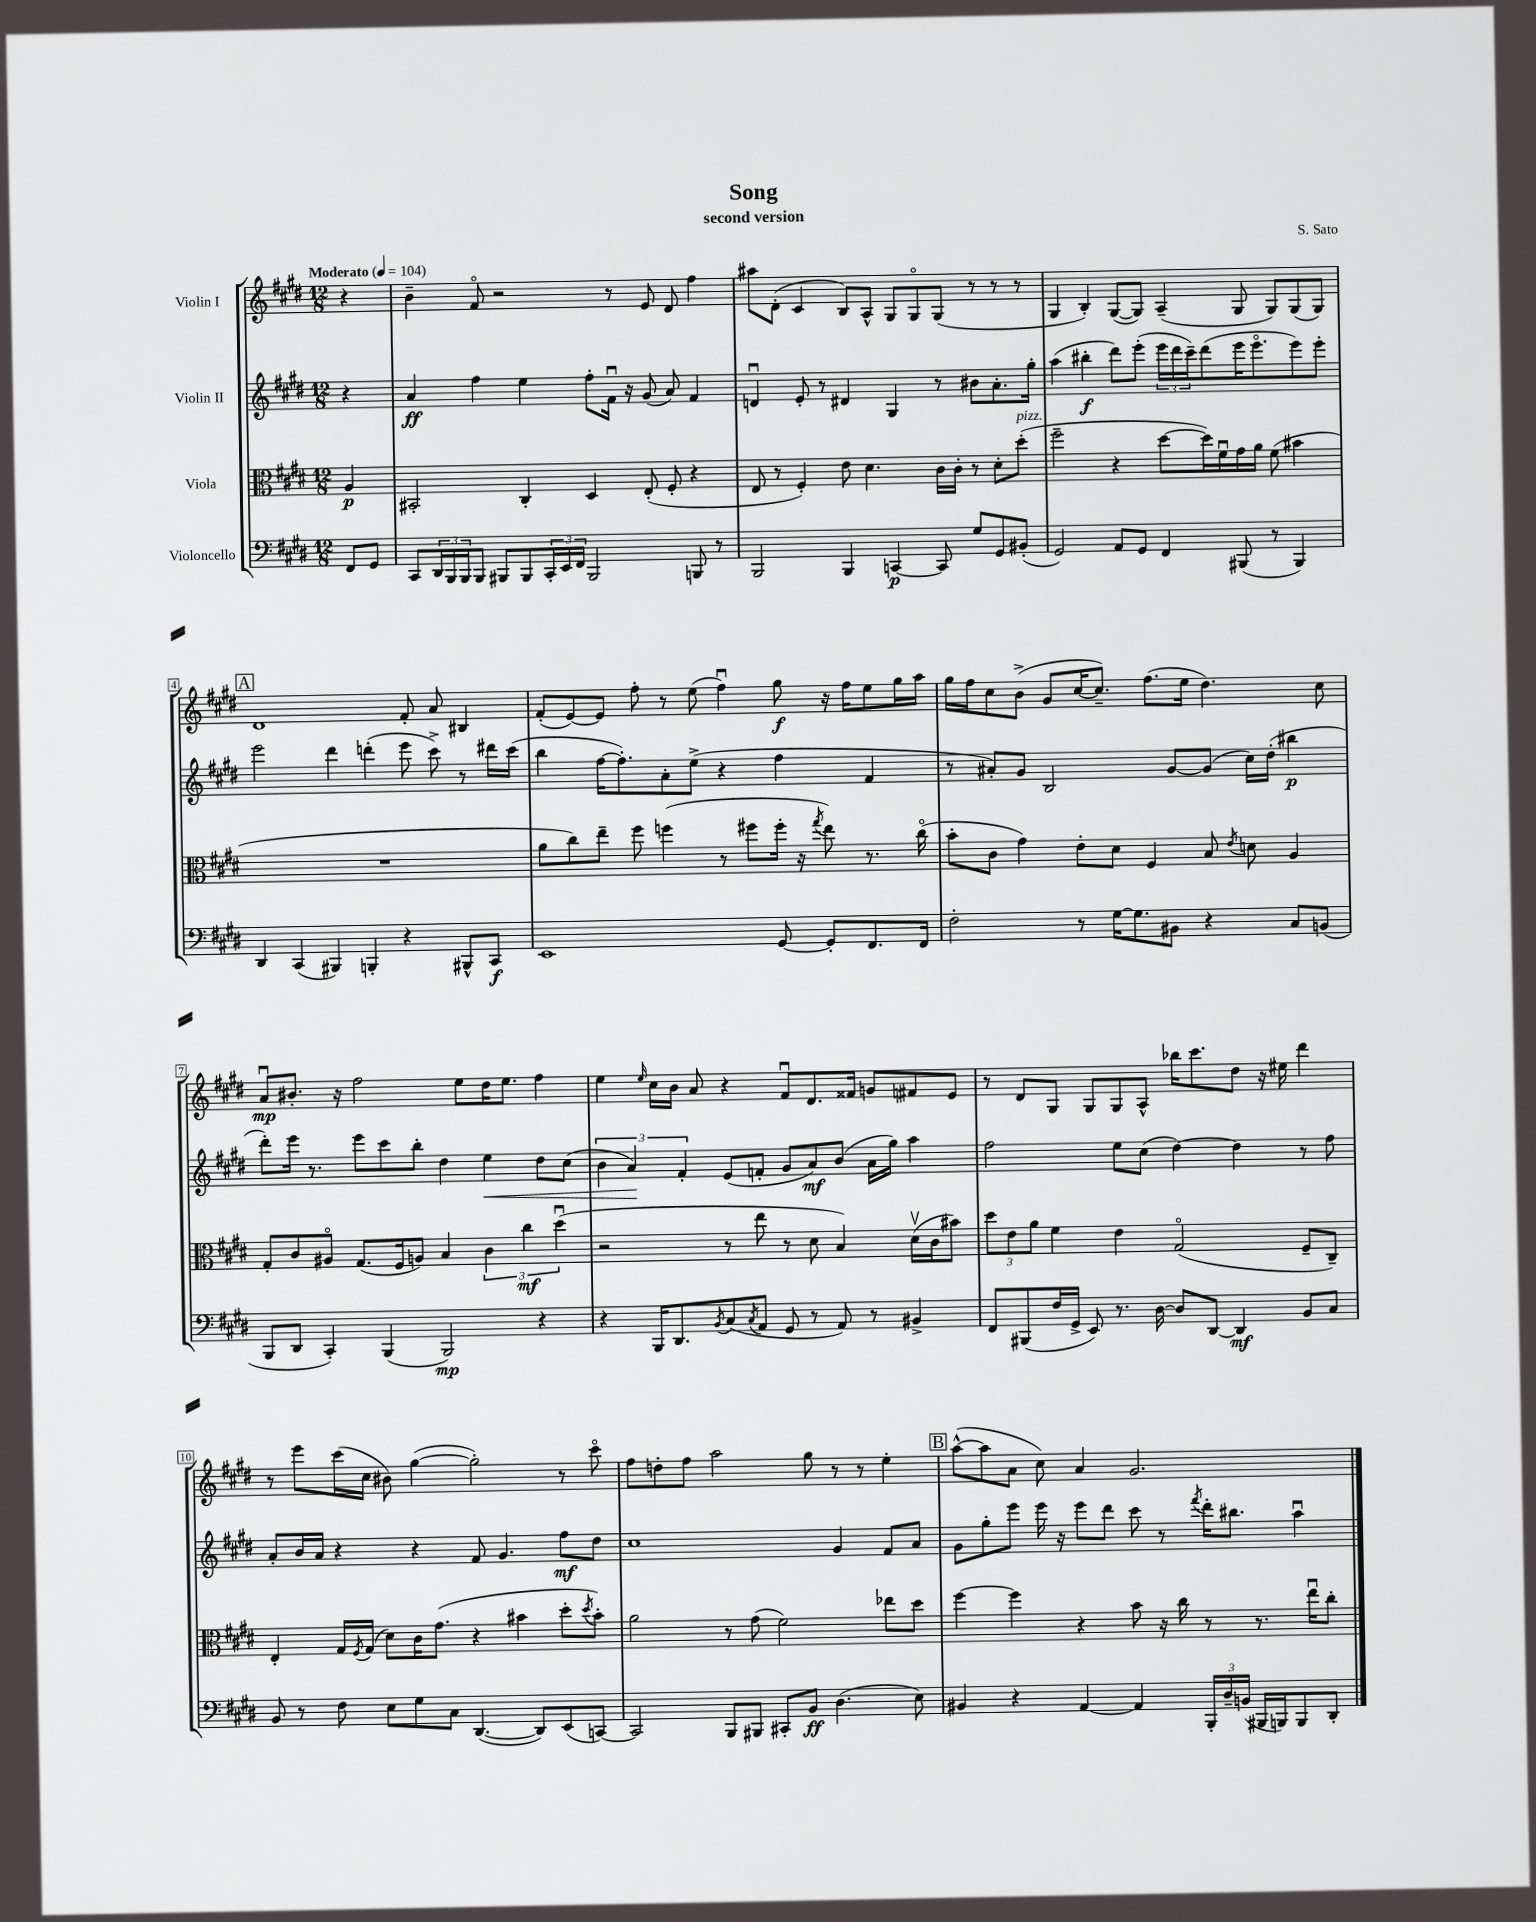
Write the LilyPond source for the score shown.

\header { title = "Song" composer = "S. Sato" subtitle = "second version" }
<<
\new StaffGroup <<
\new Staff = "s0" \with { instrumentName = "Violin I" } {
    \clef treble \key e \major \numericTimeSignature \time 12/8 \partial 4 \tempo "Moderato" 4 = 104
    r4 |
    b'4-- fis'8\flageolet r2 r8 e'8 dis'8 fis''4 |
    ais''8 dis'8-.( cis'4 b8) a8-^ gis8 gis8\flageolet gis8( r8 r8 r8 |
    gis4 b4-.) gis8~( gis8) a4--( gis8 gis8) gis8( gis8) |
    \mark \markup { \box "A" } dis'1 fis'8-. a'8 bis4 |
    fis'8-.( e'8~) e'8 fis''8-. r8 e''8( fis''4\downbow) gis''8\f r16 fis''16 e''8 gis''16 a''16 |
    gis''16 fis''16 cis''8 b'8->( gis'8 cis''16~ cis''8.--) fis''8.( e''16 dis''4.) cis''8 |
    a'8\downbow\mp bis'8.-. r16 fis''2 e''8 dis''16 e''8. fis''4 |
    e''4 \grace { e''16 } cis''16 b'16 a'8 r4 fis'8\downbow dis'8. fisis'16 g'8 fis'8 e'8 |
    r8 dis'8 gis8 gis8 gis8 a8-^ bes''16 cis'''8. dis''8 r16 eis''16 dis'''4 |
    r8 e'''8 cis'''16( cis''16 bis'8) gis''4~( gis''2-.) r8 cis'''8\flageolet |
    fis''8 d''8-. fis''8 a''2 gis''8 r8 r8 e''4-. |
    \mark \markup { \box "B" } a''8~-^( a''8 a'8 cis''8) a'4 gis'2. \bar "|." |
}
\new Staff = "s1" \with { instrumentName = "Violin II" } {
    \clef treble \key e \major \numericTimeSignature \time 12/8 \partial 4
    r4 |
    a'4\ff fis''4 e''4 fis''8-. fis'16\downbow r16 gis'8( a'8) fis'4 |
    d'4\downbow e'8-. r8 dis'4 gis4 r8 bis'8 a'8.-. gis''16-. |
    a''4( bis''4-.\f dis'''8) e'''8-.( \tuplet 3/2 { e'''16 dis'''16 cis'''16--) } dis'''8( e'''16 e'''8.\flageolet e'''8) e'''8-. |
    \mark \markup { \box "A" } e'''2 dis'''4 d'''4-.( e'''8 cis'''8->) r8 dis'''16 cis'''16( |
    b''4 fis''16~ fis''8.-.) a'8-. e''8->( r4 fis''4 fis'4 |
    r8 ais'8-.) gis'8 b2 gis'8~ gis'8( cis''16) dis''16-.( bis''4\p |
    dis'''8-.) e'''16 r8. e'''8 cis'''8 b''8-. dis''4 e''4\< dis''8 cis''8( |
    \tuplet 3/2 { b'4 a'4\!) fis'4-. } e'8( f'8-. gis'8 a'8\mf) b'8( a'16 gis''16) a''4 |
    fis''2 e''8 cis''8( dis''4~) dis''4 r8 fis''8 |
    a'8-. b'16 a'16 r4 r4 fis'8 gis'4. fis''8\mf dis''8 |
    cis''1 gis'4 fis'8 a'8 |
    \mark \markup { \box "B" } gis'8 gis''8-. e'''8 e'''16 r16 e'''8 dis'''8 cis'''8 r8 \acciaccatura { fis'''8 } dis'''16-. bis''8. a''4\downbow \bar "|." |
}
\new Staff = "s2" \with { instrumentName = "Viola" } {
    \clef alto \key e \major \numericTimeSignature \time 12/8 \partial 4
    a4\p |
    bis,2-. cis4-. dis4 e8-.( fis8-. r4 |
    e8 r8 fis4-.) e'8 dis'4. cis'16 cis'16-. r8 dis'8-. dis''8-.^\markup { \italic "pizz." }( |
    fis''2-- r4 dis''8~ dis''16) fis'16\downbow gis'16 a'16 fis'8( bis'4 |
    \mark \markup { \box "A" } R1. |
    a'8 cis''8) e''8-- fis''8 f''4( r8 fis''8 fis''16-. r16 \acciaccatura { gis''8 } e''8) r8. cis''16\flageolet( |
    b'8-. cis'8 gis'4) e'8-. dis'8 fis4 b8 \acciaccatura { e'8 } d'8 a4 |
    gis8-. cis'8 ais8\flageolet gis8.( fis16 a8) b4 \tuplet 3/2 { cis'4 cis''4\mf dis''4\downbow( } |
    r2 r8 e''8 r8 dis'8 b4) dis'16\upbow( cis'16 bis'8) |
    \tuplet 3/2 { dis''8 e'8 a'8 } fis'4 e'4 gis2\flageolet( fis8-- cis8--) |
    e4-. gis16 \acciaccatura { fis8 } gis16( dis'8) cis'16 gis'8.( r4 bis'4 dis''8-. \acciaccatura { dis''8 } bis'8-.) |
    a'2 r8 gis'8( fis'2) ees''8 dis''8 |
    \mark \markup { \box "B" } fis''4~ fis''4 r4 b'8 r16 cis''16 r8 r8. e''16\downbow cis''8-. \bar "|." |
}
\new Staff = "s3" \with { instrumentName = "Violoncello" } {
    \clef bass \key e \major \numericTimeSignature \time 12/8 \partial 4
    fis,8 gis,8 |
    cis,8 \tuplet 3/2 { dis,16 b,,16 b,,16 } b,,8 bis,,8 bis,,8 \tuplet 3/2 { cis,16-. e,16 fis,16 } bis,,2 b,,8 r8 |
    b,,2 b,,4 c,4~\p c,8 gis8 gis,8 bis,8-.( |
    gis,2) a,8 gis,8 fis,4 bis,,8( r8 bis,,4) |
    \mark \markup { \box "A" } dis,4 cis,4( bis,,4) b,,4-. r4 bis,,8-^ cis,8\f |
    e,1 gis,8~ gis,8-. fis,8. fis,16 |
    fis2-. r8 gis16~ gis8. bis,8 r4 cis8 b,8( |
    b,,8 dis,8 cis,4-.) b,,4( b,,2\mp) r4 |
    r4 b,,16 dis,8. \acciaccatura { b,8 } cis8( \acciaccatura { cis8 } a,8 gis,8 r8 a,8) r8 bis,4-> |
    fis,8 bis,,8( fis16 gis,16-> e,8) r8. dis16~ dis8 dis,8~ dis,4\mf b,8 cis8 |
    b,8 r8 fis8 e8 gis8 cis8 dis,4.~( dis,8) e,8( c,8~) |
    c,2 b,,8 bis,,8 cis,8-. b,8\ff dis4.( e8) |
    \mark \markup { \box "B" } bis,4 r4 a,4~ a,4 \tuplet 3/2 { b,,16-. dis16-- b,16( } bis,,16 b,,16) b,,8 dis,8-. \bar "|." |
}
>>
>>
\layout { \context { \Score \override BarNumber.stencil = #(make-stencil-boxer 0.1 0.3 ly:text-interface::print) } }
